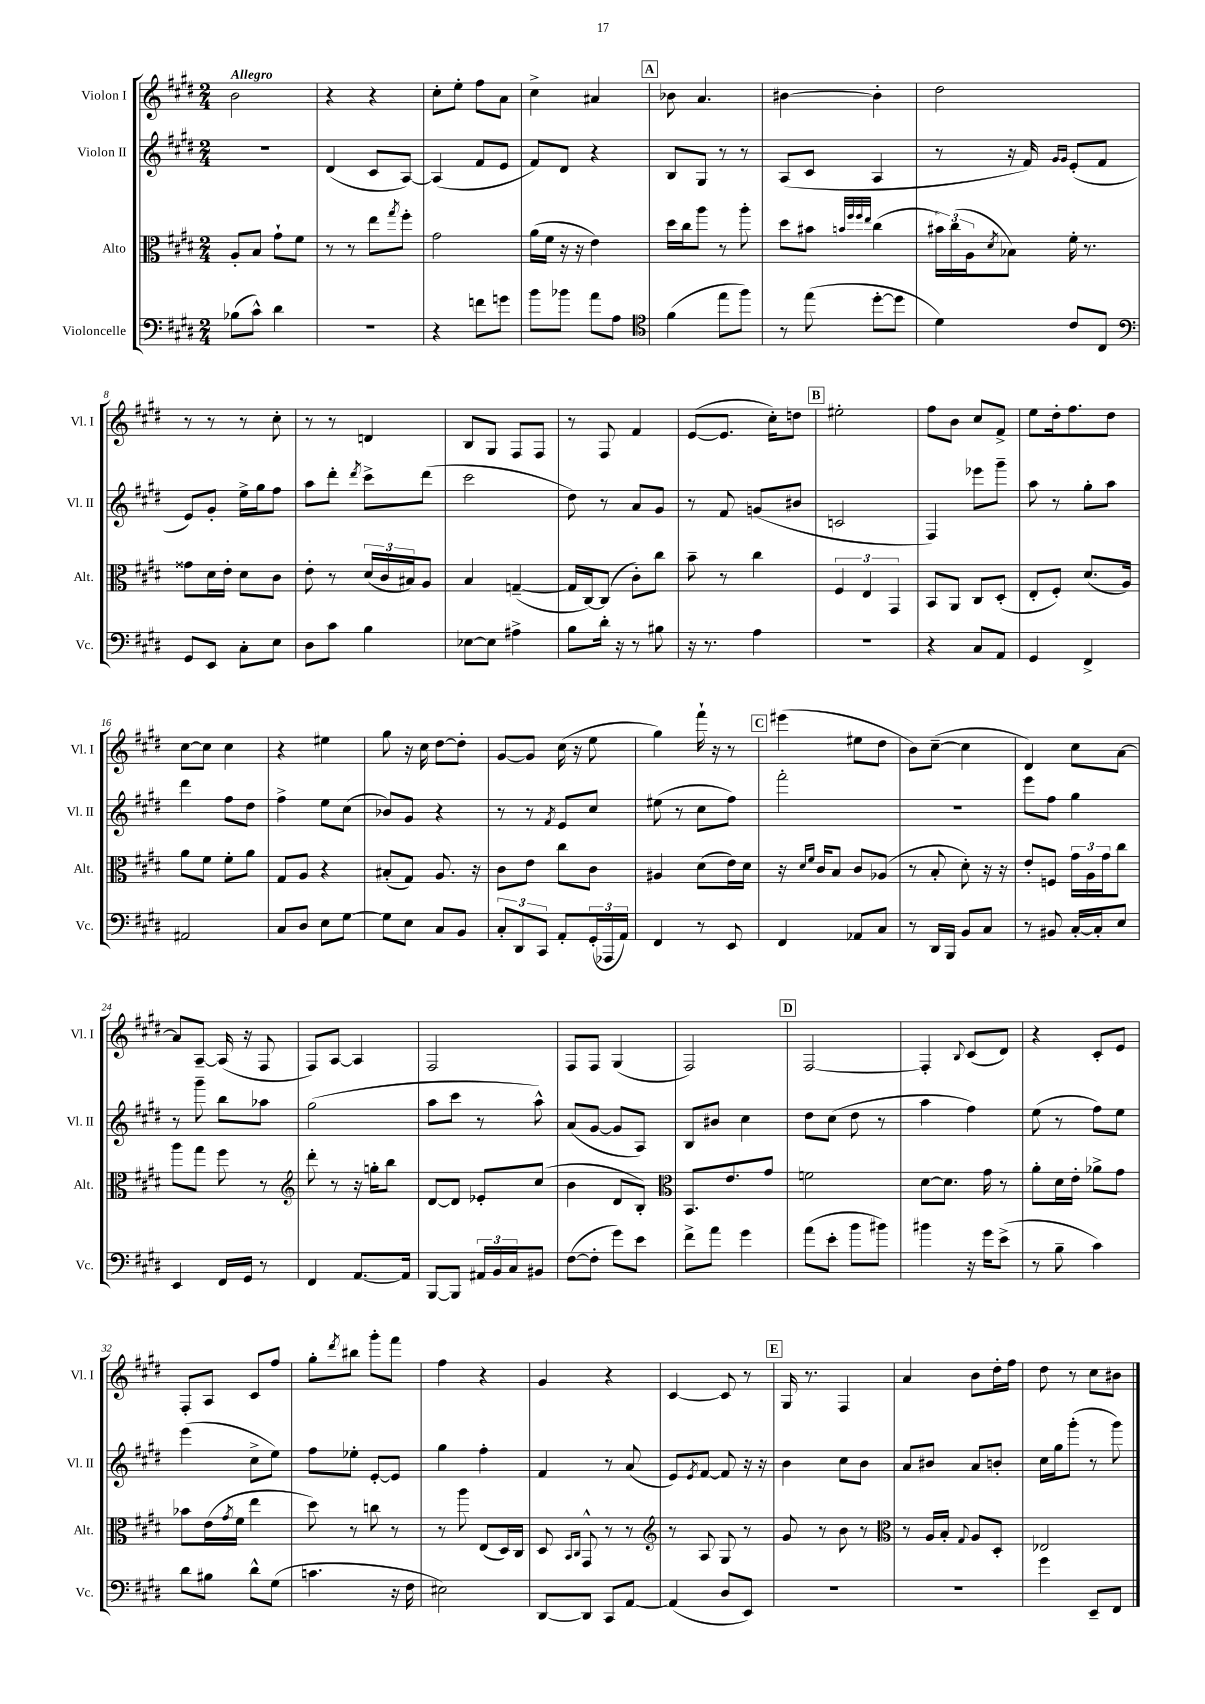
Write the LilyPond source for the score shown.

<<
\new StaffGroup <<
\new Staff = "s0" \with { instrumentName = "Violon I" shortInstrumentName = "Vl. I" } {
    \clef treble \key e \major \numericTimeSignature \time 2/4 \tempo "Allegro"
    b'2 |
    r4 r4 |
    cis''8-. e''8-. fis''8 a'8 |
    cis''4-> ais'4 |
    \mark \markup { \box "A" } bes'8 a'4. |
    bis'4~ bis'4-. |
    dis''2 |
    r8 r8 r8 cis''8-. |
    r8 r8 d'4 |
    b8 gis8 fis8 fis8 |
    r8 fis8 fis'4 |
    e'8~( e'8. cis''16-.) d''8 |
    \mark \markup { \box "B" } eis''2-. |
    fis''8 b'8 cis''8 fis'8-> |
    e''8 dis''16-. fis''8. dis''8 |
    cis''8~ cis''8 cis''4 |
    r4 eis''4 |
    gis''8 r16 cis''16 dis''8~ dis''8-. |
    gis'8~ gis'8 cis''16( r16 e''8 |
    gis''4) fis'''16-! r16 r8 |
    \mark \markup { \box "C" } eis'''4( eis''8 dis''8 |
    b'8) cis''8~--( cis''4 |
    dis'4) cis''8 a'8~ |
    a'8 a8~-- a16( r16 fis8 |
    fis8) a8~ a4 |
    fis2 |
    fis8 fis8 gis4( |
    fis2) |
    \mark \markup { \box "D" } fis2~ |
    fis4-. \appoggiatura { b8 } cis'8( dis'8) |
    r4 cis'8-. e'8 |
    fis8-. a8 cis'8 fis''8 |
    gis''8-. \acciaccatura { dis'''8 } bis''8 gis'''8-. fis'''8 |
    fis''4 r4 |
    gis'4 r4 |
    cis'4~ cis'8 r8 |
    \mark \markup { \box "E" } gis16 r8. fis4 |
    a'4 b'8 dis''16-. fis''16 |
    dis''8 r8 cis''8 bis'8 \bar "|." |
}
\new Staff = "s1" \with { instrumentName = "Violon II" shortInstrumentName = "Vl. II" } {
    \clef treble \key e \major \numericTimeSignature \time 2/4
    R2 |
    dis'4( cis'8 a8~) |
    a4( fis'8 e'8 |
    fis'8) dis'8 r4 |
    \mark \markup { \box "A" } b8 gis8 r8 r8 |
    a8( cis'8 a4 |
    r8 r16 fis'16) \grace { gis'16 gis'16 } e'8-.( fis'8 |
    e'8) gis'8-. e''16-> gis''16 fis''8 |
    a''8 dis'''8-. \acciaccatura { dis'''8 } cis'''8-> dis'''8( |
    cis'''2 |
    dis''8) r8 a'8 gis'8 |
    r8 fis'8 g'8( bis'8 |
    \mark \markup { \box "B" } c'2 |
    fis4) ees'''8 gis'''8-- |
    a''8 r8 gis''8-. a''8 |
    dis'''4 fis''8 dis''8 |
    fis''4-> e''8 cis''8( |
    bes'8) gis'8 r4 |
    r8 r8 \acciaccatura { fis'8 } e'8 cis''8 |
    eis''8( r8 cis''8 fis''8) |
    \mark \markup { \box "C" } fis'''2-. |
    R2 |
    e'''8 fis''8 gis''4 |
    r8 gis'''8-- b''8 aes''8 |
    gis''2( |
    a''8 cis'''8 r8 a''8-^) |
    a'8( gis'8~ gis'8 a8) |
    b8 bis'8 cis''4 |
    \mark \markup { \box "D" } dis''8 cis''8( dis''8 r8 |
    a''4 fis''4) |
    e''8( r8 fis''8) e''8 |
    e'''4( cis''8-> e''8) |
    fis''8 ees''8-. e'8~-. e'8 |
    gis''4 fis''4-. |
    fis'4 r8 a'8( |
    e'8) \acciaccatura { e'8 } fis'8~ fis'8 r16 r16 |
    \mark \markup { \box "E" } b'4 cis''8 b'8 |
    a'8 bis'8 a'8 b'8-. |
    cis''16 gis''16 gis'''8-.( r8 gis'''8) \bar "|." |
}
\new Staff = "s2" \with { instrumentName = "Alto" shortInstrumentName = "Alt." } {
    \clef alto \key e \major \numericTimeSignature \time 2/4
    a8-. b8 gis'8-! fis'8 |
    r8 r8 e''8 \acciaccatura { gis''8 } fis''8-. |
    gis'2 |
    a'16( fis'16 r16 r16 e'4) |
    \mark \markup { \box "A" } dis''16 cis''16 a''8 r8 a''8-. |
    dis''8 bis'8 \grace { b'32 fis''32 fis''32 e''32 } cis''4( |
    \tuplet 3/2 { bis'16) cis''16( a16 } \acciaccatura { dis'8 } bes8) fis'16-. r8. |
    gisis'8 dis'16 e'16-. dis'8 cis'8 |
    e'8-. r8 \tuplet 3/2 { dis'16( cis'16 bis16) } a8 |
    b4 g4~--( |
    g16 cis16~) cis8( cis'8-.) cis''8 |
    b'8-- r8 cis''4 |
    \mark \markup { \box "B" } \tuplet 3/2 { fis4 e4 gis,4 } |
    b,8 a,8 cis8 dis8-.( |
    e8-. fis8-.) dis'8.( a16) |
    a'8 fis'8 fis'8-. a'8 |
    gis8 a8 r4 |
    bis8-.( gis8) a8. r16 |
    cis'8 e'8 cis''8 cis'8 |
    ais4 dis'8( e'16) dis'16 |
    \mark \markup { \box "C" } r16 \grace { dis'16 fis'16 } cis'16 b8 cis'8 aes8( |
    r8 b8-. dis'8-.) r16 r16 |
    e'8-. f8 \tuplet 3/2 { gis'16 a16 gis'16 } cis''8 |
    a''8 gis''8 fis''8 r8 |
    \clef treble dis'''8-. r8 r16 g''16-. b''8 |
    dis'8~ dis'8 ees'8-. cis''8( |
    b'4 dis'8 b8-.) |
    \clef alto b,8. e'8. gis'8 |
    \mark \markup { \box "D" } f'2 |
    dis'8~ dis'8. gis'16 r8 |
    a'8-. dis'16 e'16-. aes'8-> gis'8 |
    bes'8 e'16( \acciaccatura { gis'8 } fis'16 e''4 |
    dis''8) r8 c''8 r8 |
    r8 a''8 e8( dis16) cis16 |
    dis8 \grace { b,16 cis16 } gis,8-^ r8 r8 |
    \clef treble r8 a8 gis8 r8 |
    \mark \markup { \box "E" } gis'8 r8 b'8 r8 |
    \clef alto r8 a16 b16-. \appoggiatura { gis8 } a8 dis8-. |
    ees2 \bar "|." |
}
\new Staff = "s3" \with { instrumentName = "Violoncelle" shortInstrumentName = "Vc." } {
    \clef bass \key e \major \numericTimeSignature \time 2/4
    bes8( cis'8-^) dis'4 |
    R2 |
    r4 f'8 g'8 |
    b'8 bes'8 a'8 a8 |
    \mark \markup { \box "A" } \clef tenor fis'4( e''8 fis''8) |
    r8 e''8( dis''8~-. dis''8 |
    dis'4) cis'8 cis8 |
    \clef bass gis,8 e,8 cis8-. e8 |
    dis8 cis'8 b4 |
    ees8~ ees8 ais4-> |
    b8 dis'16-. r16 r8 bis8 |
    r16 r8. a4 |
    \mark \markup { \box "B" } r2 |
    r4 cis8 a,8 |
    gis,4 fis,4-> |
    ais,2 |
    cis8 dis8 e8 gis8~ |
    gis8 e8 cis8 b,8 |
    \tuplet 3/2 { cis8-. dis,8 cis,8 } a,8-. \tuplet 3/2 { gis,16-.( aes,,16 a,16) } |
    fis,4 r8 e,8 |
    \mark \markup { \box "C" } fis,4 aes,8 cis8 |
    r8 dis,16 b,,16 b,8 cis8 |
    r8 bis,8 cis16~-. cis16-. e8 |
    e,4 fis,16 gis,16 r8 |
    fis,4 a,8.~ a,16 |
    b,,8~ b,,8 \tuplet 3/2 { ais,16 b,16 cis16 } bis,8 |
    fis8~( fis8-. gis'8) e'8 |
    fis'8-> a'8 gis'4 |
    \mark \markup { \box "D" } a'8( e'8-. b'8 bis'8) |
    bis'4 r16 gis'16 e'8->( |
    r8 b8-- cis'4) |
    dis'8 bis8 dis'8-^ gis8( |
    c'4. r16 fis16 |
    eis2) |
    dis,8~ dis,8 cis,8 a,8~ |
    a,4( dis8 e,8) |
    \mark \markup { \box "E" } R2 |
    R2 |
    gis'4 e,8-- fis,8 \bar "|." |
}
>>
>>
